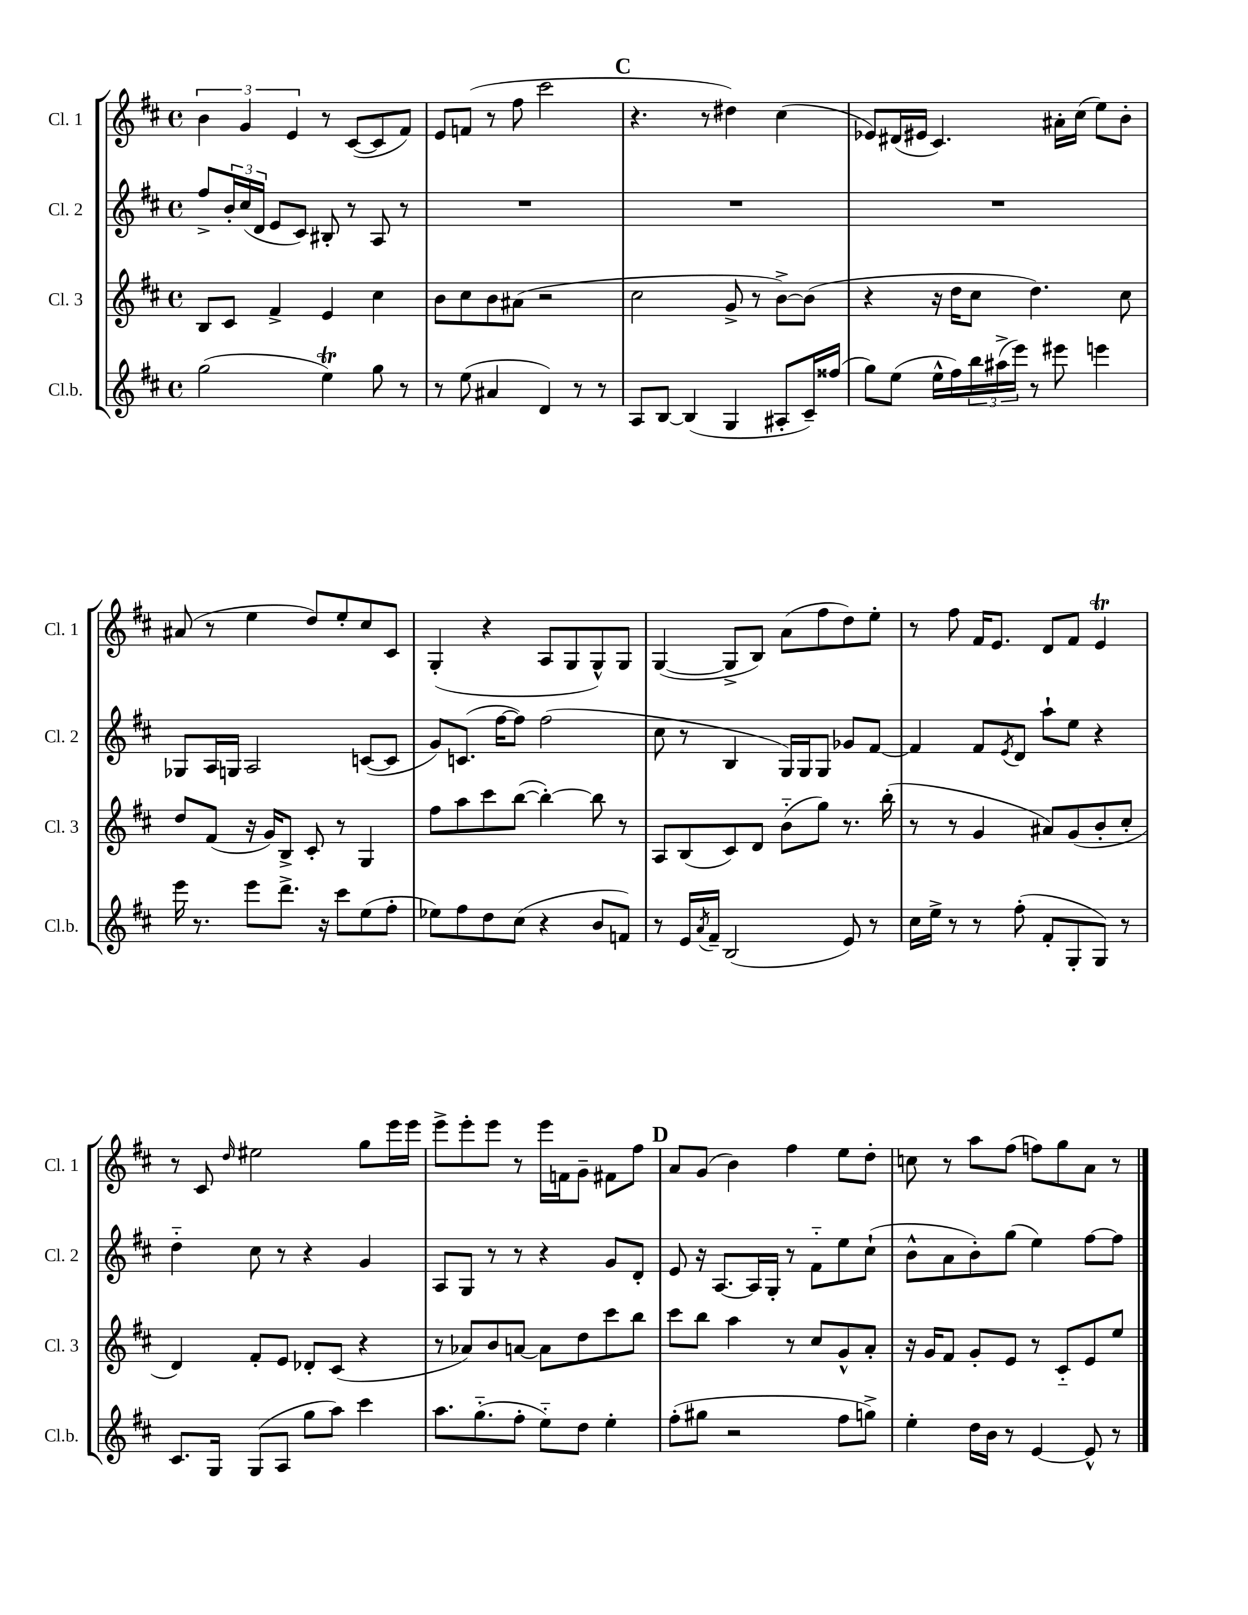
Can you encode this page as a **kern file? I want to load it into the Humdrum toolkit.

**kern	**kern	**kern	**kern
*part4	*part3	*part2	*part1
*staff4	*staff3	*staff2	*staff1
*I"Cl.b.	*I"Cl. 3	*I"Cl. 2	*I"Cl. 1
*I'Cl.b.	*I'Cl. 3	*I'Cl. 2	*I'Cl. 1
*clefG2	*clefG2	*clefG2	*clefG2
*k[f#c#]	*k[f#c#]	*k[f#c#]	*k[f#c#]
*M4/4	*M4/4	*M4/4	*M4/4
*met(c)	*met(c)	*met(c)	*met(c)
=66	=66	=66	=66
(2gg\	8B/L	8ff#^/L	6b\
.	8c#/J	24b'/L	.
.	.	(24cc#/	6g/
.	.	24d/JJ	.
.	4f#^/	8e/L	.
.	.	.	6e/
.	.	8c#/J)	.
4eeT\)	4e/	8B#X'/	8r
.	.	8r	([8c#/L
8gg\	4cc#\	8A/	8c#/]
8r	.	8r	8f#/J)
=67	=67	=67	=67
8r	8b\L	1r	8e/L
(8ee\	8cc#\	.	(8fn/J
4a#X/	8b\	.	8r
.	(8a#X\J	.	8ff#\
4d/)	2r	.	2ccc#\
8r	.	.	.
8r	.	.	.
!!LO:REH:place=s1:t=C
=68	=68	=68	=68
8A/L	2cc#\	1r	4.r
[8B/J	.	.	.
(4B/]	.	.	.
.	.	.	8r
4G/	8g^/	.	4dd#X\)
.	8r	.	.
8A#X'/L	[8b^\L)	.	(4cc#\
16c#~/L)	(8b\J]	.	.
(16ff##X/JJ	.	.	.
=69	=69	=69	=69
8gg\L)	4r	1r	8e-X/L)
(8ee\J	.	.	(16d#X/L
.	.	.	16e#X/JJ
16ee^^\LL	16r	.	4.c#/)
16ff#\)	16dd\KL	.	.
24bb\	8cc#\J	.	.
(24aa#X^\	.	.	.
24eee\JJ)	.	.	.
8r	4.dd\)	.	.
8eee#X\	.	.	16a#X'\LL
.	.	.	(16cc#\JJ
4eeen\	.	.	8ee\L)
.	8cc#\	.	8b'\J
!!LO:LB:g=z
=70	=70	=70	=70
16eee\	8dd/L	8G-X/L	(8a#X/
8.r	.	.	.
.	(8f#/J	16A/L	8r
.	.	16Gn/JJ	.
8eee\L	16r	2A/	4ee\
.	16g/KL)	.	.
8.ddd^\J	8B^/J	.	.
.	8c#'/	.	8dd/L)
16r	.	.	.
8ccc#\L	8r	.	8ee'/
(8ee\	4G/	([8cn/L	8cc#/
8ff#'\J	.	8c/J]	8c#/J
=71	=71	=71	=71
8ee-X\L)	8ff#\L	8g/L)	(4G'/
8ff#\	8aa\	(8.cn/J	.
8dd\	8ccc#\	.	4r
.	.	[16ff#\KL	.
(8cc#\J	([8bb\J	8ff#\J])	.
4r	4bb'\_)	(2ff#\	8A/L
.	.	.	8G/
8b/L	8bb\]	.	8G^^/)
8fn/J)	8r	.	8G/J
=72	=72	=72	=72
8r	8A/L	8cc#\	([4G/
16e/LL	(8B/	8r	.
8qa/	.	.	.
16f#~/JJ	.	.	.
(2B/	8c#/)	4B/	8G^/L]
.	8d/J	.	8B/J)
.	(8b\L	16G/LL)	(8a\L
.	.	16G/J	.
.	8gg\J)	8G/J	8ff#\
8e/)	8.r	8g-X/L	8dd\)
8r	.	[8f#/J	8ee'\J
.	(16bb'\	.	.
=73	=73	=73	=73
16cc#\LL	8r	4f#/]	8r
16ee^\JJ	.	.	.
8r	8r	.	8ff#\
8r	4g/	8f#/L	16f#/KL
.	.	.	8.e/J
.	.	8qe/	.
(8ff#'\	.	8d/J	.
8f#'/L	8a#X/L)	8aa`\L	8d/L
8G'/	(8g/	8ee\J	8f#/J
8G/J)	8b'/	4r	4eT/
8r	8cc#'/J	.	.
!!LO:LB:g=z
=74	=74	=74	=74
8.c#/L	4d/)	4dd\	8r
.	.	.	8c#/
16G/Jk	.	.	.
.	.	.	16qqdd/
(8G/L	8f#'/L	8cc#\	2ee#X\
8A/J	8e/J	8r	.
8gg\L	8d-X'/L	4r	.
8aa\J)	(8c#/J	.	.
4ccc#\	4r	4g/	8gg\L
.	.	.	16eee\L
.	.	.	16eee\JJ
=75	=75	=75	=75
8.aa\L	8r	8A/L	8eee^\L
.	8a-X/L)	8G/J	8eee'\
(8.gg\	.	.	.
.	8b/	8r	8eee\J
8ff#'\J	[8an/J	8r	8r
8ee\L)	8a\L]	4r	16eee\LL
.	.	.	16fn\J
8dd\J	8dd\	.	8g~\J
4ee'\	8ccc#\	8g/L	8f#X\L
.	8bb\J	8d'/J	8ff#\J
!!LO:REH:place=s1:t=D
=76	=76	=76	=76
(8ff#'\L	8ccc#\L	8e/	8a/L
8gg#X\J	8bb\J	16r	(8g/J
.	.	[8.A/L	.
2r	4aa\	.	4b\)
.	.	16A/L]	.
.	.	16G'/JJ	.
.	8r	8r	4ff#\
.	8cc#/L	8f#\L	.
8ff#\L	8g^^/	8ee\	8ee\L
8ggn^\J)	8a'/J	(8cc#`\J	8dd'\J
=77	=77	=77	=77
4ee'\	16r	8b^^\L	8ccn\
.	16g/KL	.	.
.	8f#/J	8a\	8r
16dd\LL	8g'/L	8b'\)	8aa\L
16b\JJ	.	.	.
8r	8e/J	(8gg\J	(8ff#\J
[4e/	8r	4ee\)	8ffn\L)
.	8c#/L	.	8gg\
8e^^/]	8e/	[8ff#\L	8a\J
8r	8ee/J	8ff#\J]	8r
==	==	==	==
*-	*-	*-	*-
